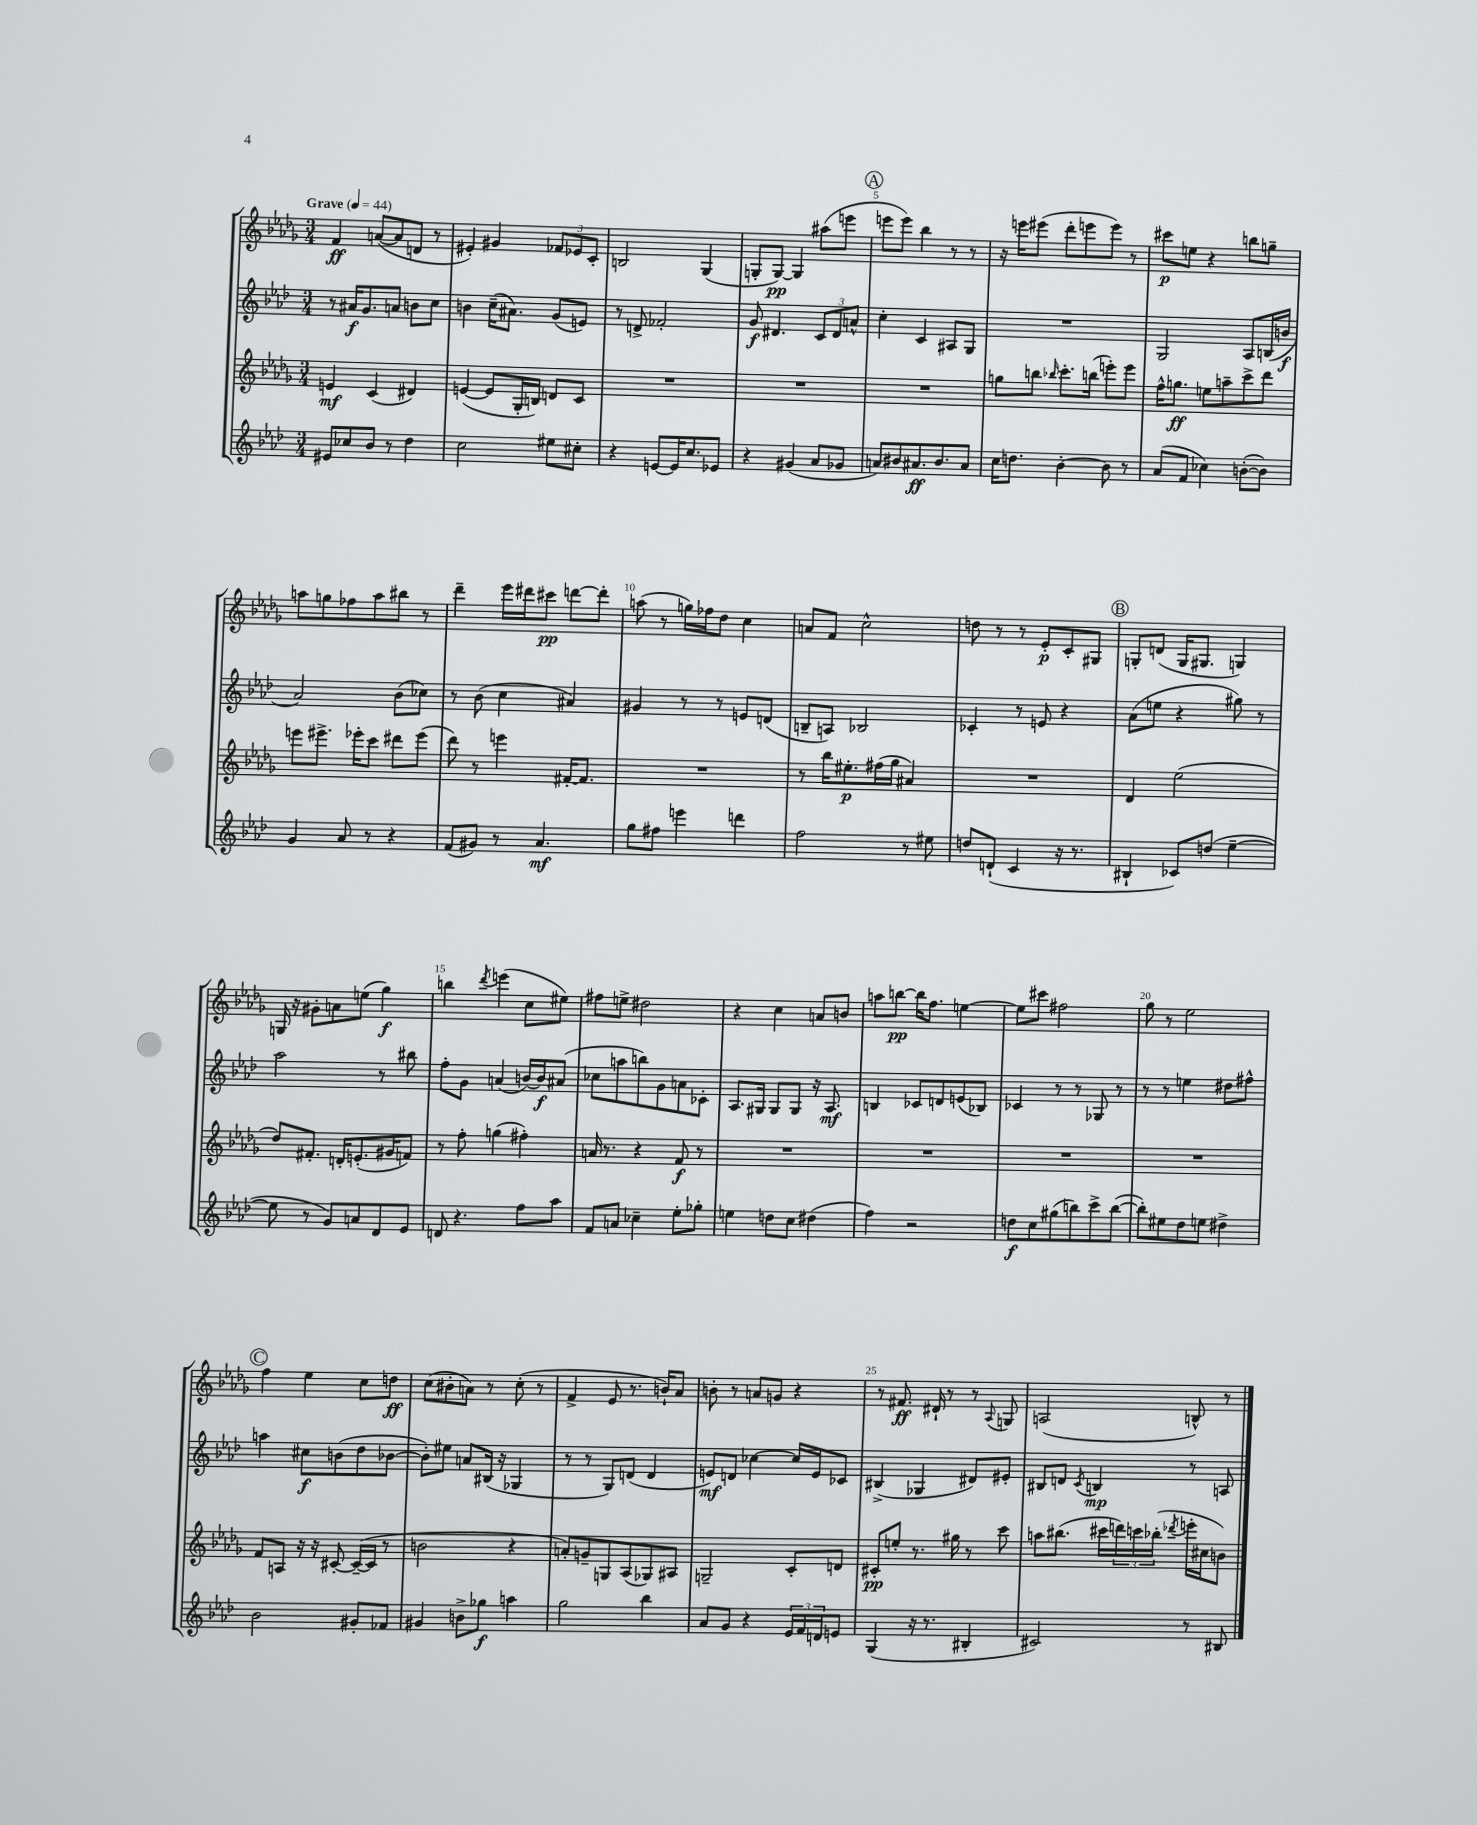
<<
\new StaffGroup <<
\new Staff = "s0" {
    \clef treble \key des \major \numericTimeSignature \time 3/4 \tempo "Grave" 4 = 44
    f'4\ff a'8~( a'8 d'8 r8 |
    eis'4-.) gis'4 \tuplet 3/2 { fes'8 ees'8 c'8-. } |
    b2 ges4( |
    g8-. g8~\pp) g4 ais''8( e'''8 |
    \mark \markup { \circle "A" } e'''8 e'''8) bes''4 r8 r8 |
    r16 e'''16 eis'''8( des'''8-. e'''8 e'''8) r8 |
    cis'''8\p e''8 r4 b''8 g''8-- |
    a''8 g''8 fes''8 a''8 bis''8 r8 |
    des'''4-- ees'''16 dis'''16 cis'''8\pp d'''8~ d'''8-. |
    a''8( r8 g''16) fes''16 des''8 c''4 |
    a'8 f'8 c''2-^ |
    d''8 r8 r8 ees'8-.\p c'8-. gis8 |
    \mark \markup { \circle "B" } g8-. d'8( g16 gis8. g4) |
    g16 r16 gis'8-. a'8 e''8( ges''4\f) |
    b''4 \acciaccatura { des'''8 } e'''4( c''8 eis''8) |
    fis''8 e''8-> dis''2 |
    r4 c''4 a'8 b'8 |
    a''8 b''8~\pp b''16 f''8. e''4~ |
    e''8 cis'''8 fis''2 |
    ges''8 r8 ees''2 |
    \mark \markup { \circle "C" } f''4 ees''4 c''8 d''8\ff |
    c''8( bis'8-. a'8) r8 c''8-.( r8 |
    f'4-> ees'8 r8. b'16-!) aes'8 |
    b'8-. r8 a'8 g'8 r4 |
    r8 fis'8.\ff dis'16-! r8 r8 \appoggiatura { aes8 } g8 |
    a2( b8-^) r8 \bar "|." |
}
\new Staff = "s1" {
    \clef treble \key aes \major \numericTimeSignature \time 3/4
    r8 ais'16\f g'8. a'8 b'8 c''8 |
    b'4 c''16--( ais'8.) g'8( e'8) |
    r8 d'8-> fes'2-. |
    g'8\f dis'4. \tuplet 3/2 { c'8 dis'8 a'8-^ } |
    \mark \markup { \circle "A" } c''4-. c'4 ais8 g8 |
    R2. |
    g2 aes8 b16( b'16\f |
    aes'2) bes'8( ces''8) |
    r8 bes'8( c''4 ais'4) |
    gis'4 r8 r8 e'8 d'8( |
    b8-- a8) bes2 |
    ces'4-. r8 e'8 r4 |
    \mark \markup { \circle "B" } aes'8( e''8 r4 gis''8) r8 |
    aes''2 r8 bis''8 |
    f''8-. g'8 a'4( b'16~) b'16\f ais'8( |
    ces''8 a''8 b''8) g'8 a'8 ces'8-. |
    aes8. gis16 gis8 gis8 r16 aes8.\mf |
    b4 ces'8 d'8 e'8( bes8) |
    ces'4 r8 r8 ges8 r8 |
    r8 r8 e''4 dis''8 fis''8-^ |
    \mark \markup { \circle "C" } a''4 cis''8\f b'8( des''8 bes'8~ |
    bes'8-.) eis''8 a'8 bis16( r16 ges4 |
    r8 r8 g8) d'8( d'4 |
    e'8\mf) d'8 ces''4~ ces''16 e'16 ces'8 |
    bis4->( ges4 dis'8) eis'8-. |
    bis8 d'8 \acciaccatura { c'8 } b4\mp r8 a8 \bar "|." |
}
\new Staff = "s2" {
    \clef treble \key des \major \numericTimeSignature \time 3/4
    e'4\mf c'4( dis'4) |
    e'4~( e'8 ges16-. b16) d'8 c'8 |
    R2. |
    R2. |
    \mark \markup { \circle "A" } R2. |
    g''8 b''8 \grace { bes''16 } c'''8.-. b''16( e'''8-.) e'''8 |
    f''16-^ g''8.\ff e''8 a''8-- c'''8-> des'''8 |
    e'''8 eis'''8.-> ees'''16-. c'''8 dis'''8 ees'''8( |
    des'''8) r8 e'''4 fis'16~-. fis'8. |
    R2. |
    r8 bes''16 eis''8.-.\p fis''16( ges''16 ais'4) |
    R2. |
    \mark \markup { \circle "B" } des'4 ees''2( |
    des''8) fis'8.-. d'16-. e'8.-.( gis'16 f'8) |
    r8 f''8-. g''4( fis''4-.) |
    a'16 r8. r4 f'8\f r8 |
    R2. |
    R2. |
    R2. |
    R2. |
    \mark \markup { \circle "C" } f'8 a8 r16 r16 cis'8~-. cis'16~--( cis'16 r8 |
    b'2 r4 |
    a'8-.) g'8-- g8 aes8( ges8) ais8 |
    g2-- c'8-. d'8 |
    cis'8-.\pp e''8-. r8. gis''16 r8 c'''8 |
    a''8 bis''8.( cis'''16 \tuplet 3/2 { d'''16) c'''16 bes''16-.( } \acciaccatura { des'''8 } e'''16-. cis''16 b'8) \bar "|." |
}
\new Staff = "s3" {
    \clef treble \key aes \major \numericTimeSignature \time 3/4
    eis'8 ces''8 bes'8 r8 des''4 |
    c''2 eis''8 cis''8-. |
    r4 e'8~ e'16 c''8. ees'8 |
    r4 gis'4( aes'8 ges'8 |
    \mark \markup { \circle "A" } a'8) bis'8 ais'8.\ff bis'8. ais'8 |
    c''16 d''8. bes'4~-. bes'8 r8 |
    aes'8( f'8 ces''4) b'8~-.( b'8) |
    g'4 aes'8 r8 r4 |
    f'8( gis'8) r8 aes'4.\mf |
    g''8 fis''8 e'''4 d'''4 |
    f''2 r8 eis''8 |
    d''8 d'8-!( c'4 r16 r8. |
    \mark \markup { \circle "B" } bis4-! ces'8) d''8( ees''4~-- |
    ees''8 r8 g'8) a'8 des'8 ees'8 |
    d'8 r4. f''8 aes''8 |
    f'8 a'8 ces''4-- ees''8-. ges''8-. |
    e''4 d''8 c''8 dis''4( |
    f''4) r2 |
    d''8\f c''8 gis''8( b''8) c'''8-> b''8~( |
    b''8-.) eis''8 des''8 e''8 dis''4-> |
    \mark \markup { \circle "C" } bes'2 gis'8-. fes'8 |
    gis'4 b'8-> ges''8\f a''4 |
    g''2 bes''4 |
    aes'8 g'8 r4 \tuplet 3/2 { ees'16 f'16 d'16 } e'8 |
    g4( r16 r8. bis4-. |
    cis'2) r8 bis8 \bar "|." |
}
>>
>>
\layout { \context { \Score \override BarNumber.break-visibility = ##(#f #t #t) barNumberVisibility = #(every-nth-bar-number-visible 5) } }
